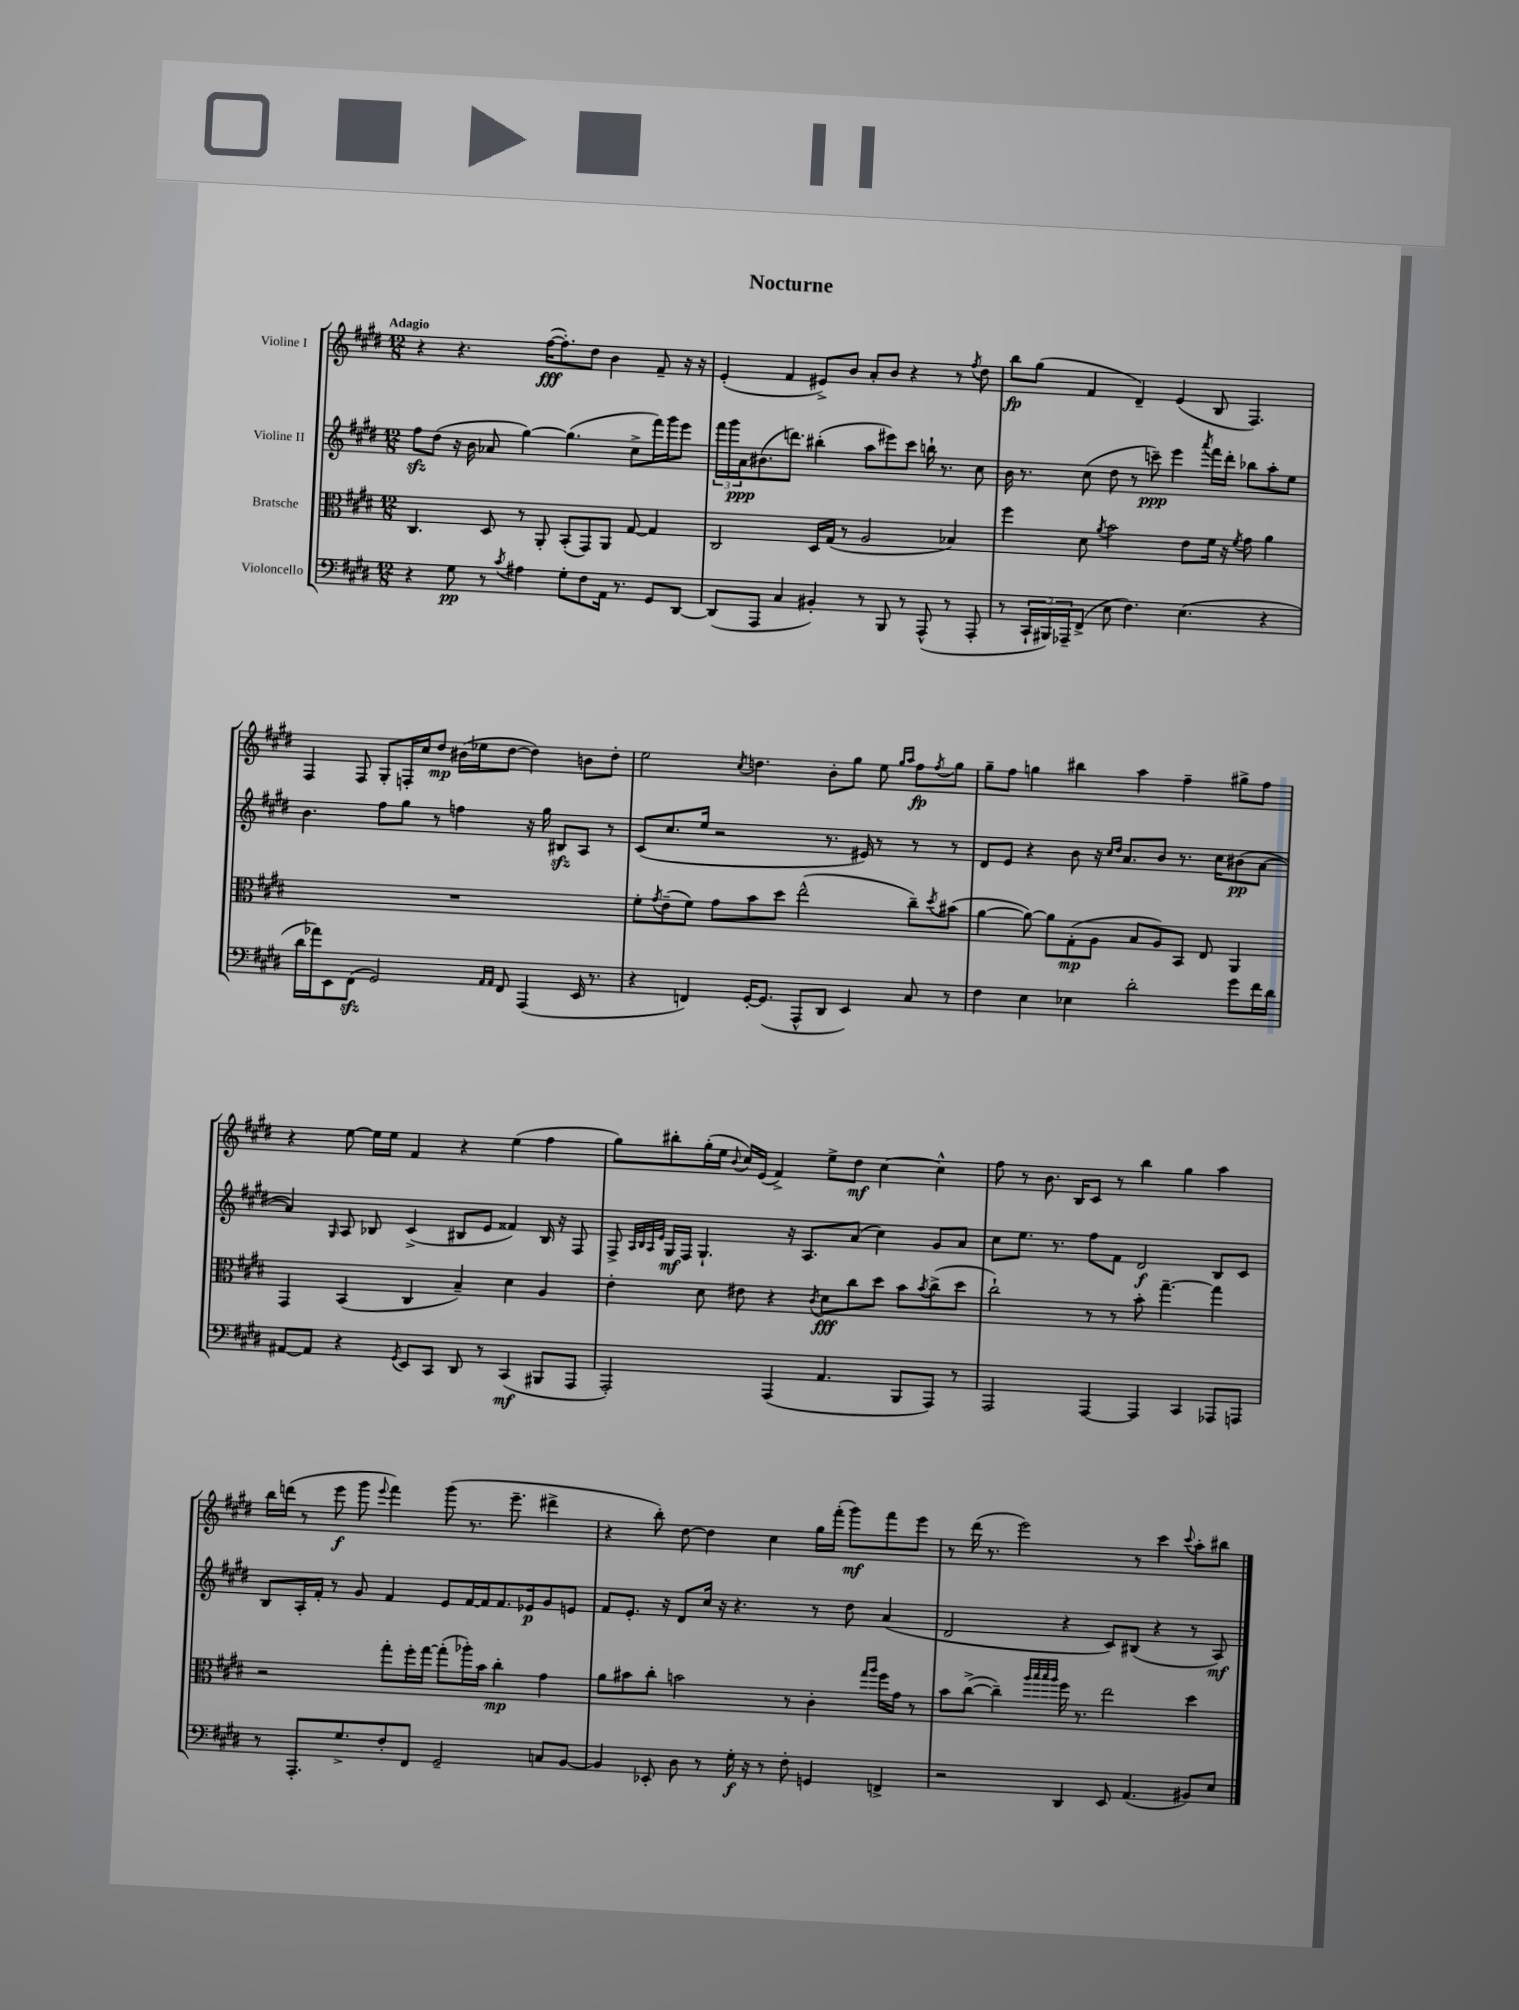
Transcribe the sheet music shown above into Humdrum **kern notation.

**kern	**kern	**kern	**kern
*staff4	*staff3	*staff2	*staff1
*clefF4	*clefC3	*clefG2	*clefG2
*k[f#c#g#d#]	*k[f#c#g#d#]	*k[f#c#g#d#]	*k[f#c#g#d#]
*M12/8	*M12/8	*M12/8	*M12/8
4r	4.C#	8ff#	4r
.	.	(8dd#	.
8G#	.	16r	4.r
.	.	16b	.
8r	8D#	8a-	.
8qc#	.	.	.
4A#	8r	[4gg#)	.
.	8AA'	.	([16ff#
.	.	.	8.ff#'])
8G#'	(8BB'	(4.gg#]	.
8F#	8GG#)	.	8dd#
16AA	8AA	.	4b
8.r	.	.	.
.	[8G#	8cc#^	.
8GG#	4G#]	16fff#)	8f#~
.	.	16ggg#	.
[8DD#	.	8eee	16r
.	.	.	16r
=	=	=	=
(8DD#]	2C#	24fff#	(4e'
.	.	24ggg#	.
.	.	24a	.
8AAA	.	(8.b#	.
4C#	.	.	4f#
.	.	8.ddd)	.
4BB#')	16D#	(4bb#'	8e#^)
.	(16G#	.	.
.	8r	.	8b
8r	2A	8aa	8a'
8BBB	.	8eee#)	8b
8r	.	8ccc#	4r
(8AAA^^	.	16bb`	.
.	.	8.r	.
8r	4B-)	.	8r
.	.	.	8qff#
8AAA'	.	8cc#	8dd#
=	=	=	=
8r	4ff#	16b	8bb
.	.	8.r	.
24CC#`	.	.	(8gg#
24BBB#)	.	.	.
24AAA-~	.	.	.
(8FF#^	8d#	(8cc#	4f#
.	8qa	.	.
8E	2b	8dd#	.
4.F#)	.	8r	4d#~)
.	.	8ccc~)	.
.	.	4eee	(4e
(4.E	8e	.	.
.	.	8qaaa	.
.	16f#	16fff#	8B
.	16r	16ddd#'	.
.	8qf#	.	.
.	8g#	8bb-	4.F#)
4r	4a	8aa'	.
.	.	8ee	.
=	=	=	=
16d#	1.r	4.b	4F#
16a-)	.	.	.
8EE	.	.	.
(8FF#	.	.	8F#
2GG#)	.	8ff#	8G#'
.	.	8gg#	16F'
.	.	.	16cc#
.	.	8r	8dd#
.	.	4ff	(16b#
.	.	.	16ee-
16qqAA	.	.	.
16qqAA	.	.	.
8FF#	.	.	[8dd#
(4AAA	.	16r	4dd#])
.	.	16gg#	.
.	.	8B#	.
16EE	.	8A	8b
8.r	.	.	.
.	.	8r	8dd#'
=	=	=	=
4r	8f#'	(8c#	2ee
.	8qg#	.	.
.	(8e~	8.cc#	.
4FF)	8f#)	.	.
.	.	16ee	.
.	8g#	2r	.
.	.	.	8qcc#
[16GG#'	8b	.	4.dd
(8.GG#]	.	.	.
.	8dd#	.	.
8AAA^^	(2ee^^	.	.
8DD#	.	8.r	8b'
4EE)	.	.	8gg#
.	.	16e#)	.
.	.	8r	8ee
.	.	.	16qqgg#
.	.	.	16qqaa
8C#	8cc#~)	8r	8ff#
.	8qdd#	.	8qff#
8r	(8b#	8r	8gg#
=	=	=	=
4F#	[4a	8d#	8gg#~
.	.	8e	8ff#
4E	8a_)	4r	4gg
.	8a]	.	.
4E-	(8G#'	8b	4bb#
.	8A	16r	.
.	.	16qqcc#	.
.	.	16qqdd#	.
.	.	8.a	.
2d#'	8B	.	4aa
.	8A)	8b	.
.	8BB	8.r	4ff#~
.	8E	.	.
.	.	16cc#	.
8g#	4AA	(8b#	8gg#^
16f#	.	[8a	8ff#
16d#	.	.	.
=	=	=	=
[8AA#	4GG#	4a])	4r
8AA#]	.	.	.
.	.	16qqG#	.
4r	(4BB	8A	[8ee
.	.	8B-	16ee]
.	.	.	16ee
8qGG#	.	.	.
8EE	4C#	(4c#^	4f#
8CC#	.	.	.
8DD#	4B~)	8B#	4r
8r	.	8e	.
(4CC#	4d#	4f##)	(4ee
8BBB#	4A	16B#	4ff#
.	.	16r	.
8AAA	.	8F#	.
=	=	=	=
2AAA')	4e'	8F#^	8gg#)
.	.	32qqA	.
.	.	32qqB	.
.	.	32qqA	.
.	.	32qqe	.
.	.	16G#	8bb#'
.	.	16F#	.
.	8d#	4.G#`	(16gg#'
.	.	.	16ee
.	.	.	8qqb
.	8e#	.	16cc#)
.	.	.	(16e
(4AAA	4r	.	4f#^)
.	.	16r	.
.	.	8.A	.
.	8qc#	.	.
4.AA	8d#	.	8ee^
.	8cc#	(8a	8dd#
.	8dd#	4cc#)	[4cc#
8BBB	8b	.	.
.	8qb	.	.
8AAA)	(8cc#^	8g#	4cc#^^]
8r	8dd#	8a	.
=	=	=	=
2AAA	2cc#`)	8cc#	8ff#
.	.	8.ee	8r
.	.	.	8.b
.	.	8.r	.
.	.	.	16B
[4AAA	8r	8ff#	8c#
.	8r	8f#	8r
4AAA]	8b'	2d#	4bb
.	[4.gg#~	.	.
4CC#	.	.	4gg#
8AAA-	4gg#]	8B	4aa
8AAA	.	8c#	.
=	=	=	=
8r	2r	8B	16bb
.	.	.	(16ddd
8.AAA'	.	16A'	8r
.	.	16f#'	.
.	.	8r	8eee
8.G#^	.	.	.
.	.	8g#	8ggg#
.	.	.	8qqeee
8F#'	8gg#'	4f#	4fff#)
8FF#	16ff#'	.	.
.	[16gg#	.	.
2GG#~	(8gg#']	8e	(8ggg#
.	16aa-')	[16f#	8.r
.	16b	16f#]	.
.	4cc#'	8.f#	.
.	.	.	8.eee~
.	.	16e-	.
8C	4g#	8g#	4ddd#^
[8BB	.	8e	.
=	=	=	=
4BB]	8a	8f#	4r
.	8b#	8.e'	.
8EE-'	8cc#'	.	8bb')
.	.	16r	.
8D#	2b	8d#	[8dd#
8r	.	16cc#	4dd#]
.	.	16r	.
16G#'	.	4.r	.
16r	.	.	.
8r	.	.	4cc#
8F#'	8r	.	.
4GG	4c#'	8r	16gg#
.	.	.	(16fff#'
.	.	8dd#	8ggg#)
.	16qqgg#	.	.
.	16qqaa	.	.
4FF^	16ff#	(4a	8fff#
.	16g#	.	.
.	8r	.	8eee
=	=	=	=
2r	8b	2d#	8r
.	([8cc#^	.	(16ddd#
.	.	.	8.r
.	4cc#~])	.	.
.	.	.	2eee)
.	32qqaa	.	.
.	32qqbb	.	.
.	32qqbb	.	.
.	32qqaa	.	.
4DD#	16ff#	4r	.
.	8.r	.	.
8EE	2ee	8c#)	.
(4.AA	.	(8B#	8r
.	.	4r	4ccc#
.	.	.	8qqccc#
8BB#)	4dd#	8r	8aa'
8E	.	8A)	8bb#
==	==	==	==
*-	*-	*-	*-
